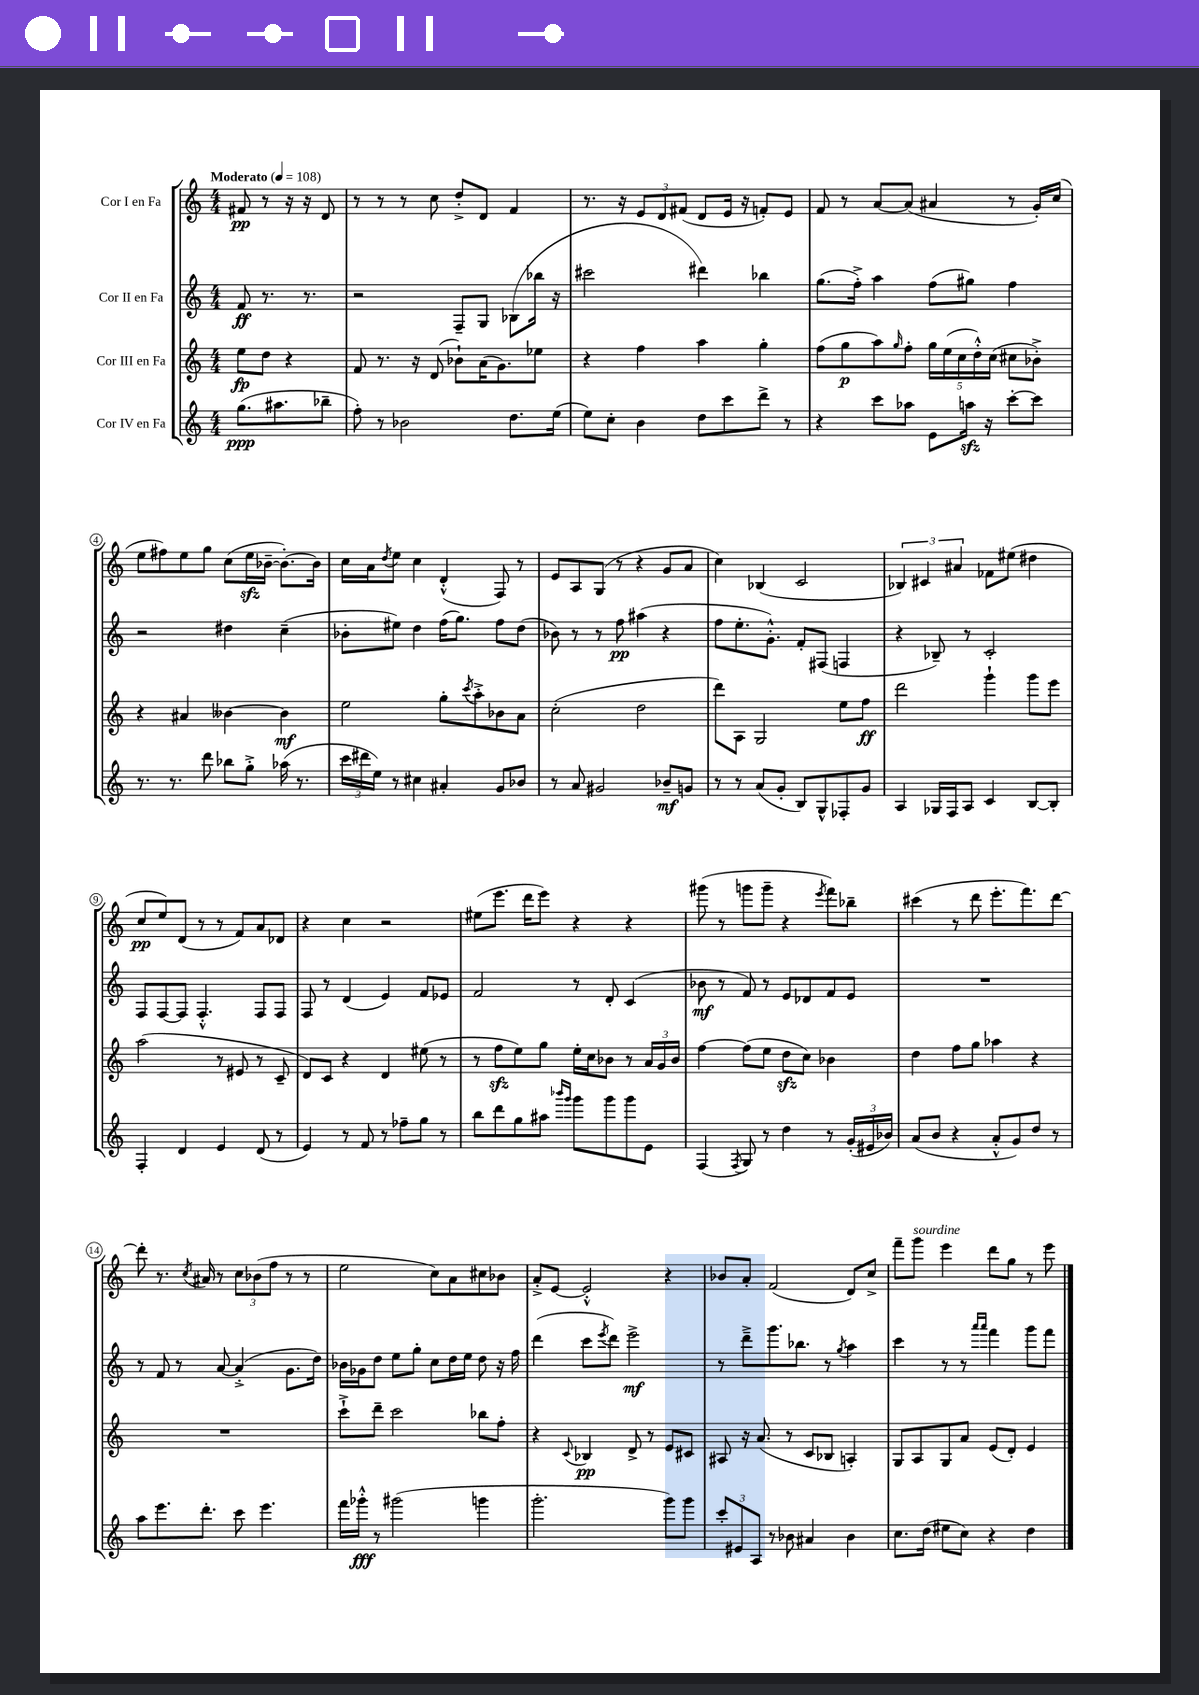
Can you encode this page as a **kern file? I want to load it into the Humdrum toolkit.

**kern	**dynam	**kern	**dynam	**kern	**dynam	**kern	**dynam
*part4	*part4	*part3	*part3	*part2	*part2	*part1	*part1
*staff4	*staff4	*staff3	*staff3	*staff2	*staff2	*staff1	*staff1
*I"Cor IV en Fa	*	*I"Cor III en Fa	*	*I"Cor II en Fa	*	*I"Cor I en Fa	*
*clefG2	*	*clefG2	*	*clefG2	*	*clefG2	*
*k[]	*	*k[]	*	*k[]	*	*k[]	*
*M4/4	*	*M4/4	*	*M4/4	*	*M4/4	*
*MM108	*	*MM108	*	*MM108	*	*MM108	*
=	=	=	=	=	=	=	=
!	!	!	!	!	!	!LO:TX:a:B:t=Moderato	!
(8.gg\L	ppp	8ee\L	fp	8f/	ff	8f#X/	pp
.	.	8dd\J	.	8.r	.	8r	.
8.aa#X\	.	.	.	.	.	.	.
.	.	4r	.	.	.	16r	.
.	.	.	.	8.r	.	16r	.
8bb-X~\J	.	.	.	.	.	8d/	.
=1	=1	=1	=1	=1	=1	=1	=1
8ff'\)	.	8f/	.	2r	.	8r	.
8r	.	8.r	.	.	.	8r	.
2b-X\	.	.	.	.	.	8r	.
.	.	16r	.	.	.	.	.
.	.	(8d/	.	.	.	8cc\	.
.	.	8b-X`\L)	.	8F~/L	.	8dd'^/L	.
.	.	(16a\K	.	8G/J	.	8d/J	.
.	.	8.g\)	.	.	.	.	.
8.dd\L	.	.	.	(8B-X\L	.	4f/	.
.	.	8ee-X\J	.	16bb-X\Jk	.	.	.
(16ee\Jk	.	.	.	16r	.	.	.
=2	=2	=2	=2	=2	=2	=2	=2
8ee\L)	.	4r	.	2ccc#X\	.	8.r	.
8cc'\J	.	.	.	.	.	.	.
.	.	.	.	.	.	16r	.
4b\	.	4ff\	.	.	.	12e/L	.
.	.	.	.	.	.	12d/	.
.	.	.	.	.	.	(12f#X/J	.
8dd\L	.	4aa\	.	4ddd#X\)	.	8d/L	.
8ccc\	.	.	.	.	.	16e/Jk	.
.	.	.	.	.	.	16r	.
8ddd^\J	.	4gg'\	.	4bb-X\	.	8fn'/L)	.
8r	.	.	.	.	.	8e/J	.
=3	=3	=3	=3	=3	=3	=3	=3
4r	.	(8ff\L	.	(8.gg\L	.	8f/	.
.	.	8gg\	p	.	.	8r	.
.	.	.	.	16ff'^\Jk)	.	.	.
8ccc\L	.	8aa\)	.	4aa\	.	[8a/L	.
.	.	16qqgg/	.	.	.	.	.
8aa-X\J	.	8ff'\J	.	.	.	(8a/J]	.
8e\L	.	20gg\LL	.	(8ff\L	.	4a#X/	.
.	.	(20ee\	.	.	.	.	.
.	.	20cc\	.	.	.	.	.
16aanzz\Jk	.	.	.	8gg#X\J)	.	.	.
.	.	20dd'^^\)	.	.	.	.	.
16r	.	.	.	.	.	.	.
.	.	(20cc\JJ	.	.	.	.	.
[8ccc'\L	.	8cc#X\L	.	4ff\	.	8r	.
8ccc\J]	.	8b-X'^\J)	.	.	.	16g'/LL)	.
.	.	.	.	.	.	(16cc/JJ	.
!!LO:LB:g=z
=4	=4	=4	=4	=4	=4	=4	=4
8.r	.	4r	.	2r	.	8ee\L	.
.	.	.	.	.	.	8ff#X\)	.
8.r	.	.	.	.	.	.	.
.	.	4a#X/	.	.	.	8ee\	.
8ddd\	.	.	.	.	.	8gg\J	.
8bb-X\L	.	[4b--X\	.	4dd#X\	.	(8cc\L	.
8gg'^\J	.	.	.	.	.	16eezz\L	.
.	.	.	.	.	.	[16b-X~\JJ	.
(16aa-X\	.	4b--\]	mf	(4cc~\	.	8.b-'\L_)	.
8.r	.	.	.	.	.	.	.
.	.	.	.	.	.	16b-\Jk]	.
=5	=5	=5	=5	=5	=5	=5	=5
24ccc\LL	.	2ee\	.	8b-X'\L	.	16cc\LL	.
24ddd#X\	.	.	.	.	.	.	.
.	.	.	.	.	.	16a\J	.
24ee\JJ)	.	.	.	.	.	.	.
.	.	.	.	.	.	8qdd/	.
8r	.	.	.	8ee#X\J)	.	8ee\J	.
4cc#X\	.	.	.	4dd\	.	4cc\	.
4a#X'/	.	8gg'\L	.	(16ff\KL	.	(4d'^^/	.
.	.	.	.	8.gg\J)	.	.	.
.	.	8qccc/	.	.	.	.	.
.	.	8aa'^\	.	.	.	.	.
8g/L	.	8b-X\	.	8ff\L	.	8F/)	.
8b-X/J	.	8a\J	.	(8dd\J	.	8r	.
=6	=6	=6	=6	=6	=6	=6	=6
8r	.	(2cc'\	.	8b-X\)	.	8e/L	.
8a/	.	.	.	8r	.	8A/	.
2g#X/	.	.	.	8r	.	(8G/J	.
.	.	.	.	8ff\	pp	8r	.
.	.	2dd\	.	(4aa#X\	.	4r	.
8b-X~/L	mf	.	.	4r	.	8g/L	.
8gn/J	.	.	.	.	.	8a/J	.
=7	=7	=7	=7	=7	=7	=7	=7
8r	.	8ddd\L)	.	8ff\L	.	4cc\)	.
8r	.	8A\J	.	8.ee'\	.	.	.
(8a/L	.	2G/	.	.	.	(4B-X/	.
.	.	.	.	8.g'^^\J)	.	.	.
8g'/J	.	.	.	.	.	.	.
8B/L)	.	.	.	8f'/L	.	2c/	.
8G^^/	.	.	.	(8F#X/J	.	.	.
8F-X'/	.	8ee\L	.	4Fn/	.	.	.
8g/J	.	8ff\J	ff	.	.	.	.
=8	=8	=8	=8	=8	=8	=8	=8
4A/	.	2ddd\	.	4r	.	6B-X/)	.
.	.	.	.	.	.	6c#X/	.
16G-X/LL	.	.	.	8B-X~/)	.	.	.
16F/J	.	.	.	.	.	.	.
.	.	.	.	.	.	6a#X/	.
8A/J	.	.	.	8r	.	.	.
4c/	.	4ggg`\	.	2c'/	.	8f-X\L	.
.	.	.	.	.	.	(8ee#X\J	.
[8B/L	.	8ggg\L	.	.	.	4dd#X\	.
8B'/J]	.	8eee\J	.	.	.	.	.
!!LO:LB:g=z
=9	=9	=9	=9	=9	=9	=9	=9
4F'/	.	(2aa\	.	8F/L	.	8cc/L	pp
.	.	.	.	[8F/	.	8ee/)	.
4d/	.	.	.	8F/J]	.	(8d/J	.
.	.	.	.	4.F'^^/	.	8r	.
4e/	.	8r	.	.	.	8r	.
.	.	8e#X/	.	.	.	8f/L)	.
(8d/	.	8r	.	8F/L	.	8a/	.
8r	.	8c~/	.	8F/J	.	8d-X/J	.
=10	=10	=10	=10	=10	=10	=10	=10
4e/)	.	8d/L)	.	8F/	.	4r	.
.	.	8c/J	.	8r	.	.	.
8r	.	4r	.	(4d/	.	4cc\	.
8f/	.	.	.	.	.	.	.
8r	.	4d/	.	4e/)	.	2r	.
8ff-X~\L	.	.	.	.	.	.	.
8gg\J	.	(8ee#X\	.	8f/L	.	.	.
8r	.	8r	.	8e-X/J	.	.	.
=11	=11	=11	=11	=11	=11	=11	=11
8bb\L	.	8r	.	2f/	.	(8ee#X\L	.
8ddd\	.	8ffzz\L	.	.	.	8.eee\J	.
8gg\	.	8ee\)	.	.	.	.	.
.	.	.	.	.	.	16ddd\KL	.
8aa#X\J	.	8gg\J	.	.	.	8eee\J)	.
16qqbbb-X/LL	.	.	.	.	.	.	.
16qqggg/JJ	.	.	.	.	.	.	.
8ggg\L	.	16ee'\LL	.	8r	.	4r	.
.	.	16cc\J	.	.	.	.	.
8ggg\	.	8b-X\J	.	8d'/	.	.	.
8ggg\	.	8r	.	(4c/	.	4r	.
8e\J	.	24a/LL	.	.	.	.	.
.	.	24g/	.	.	.	.	.
.	.	24b-/JJ	.	.	.	.	.
=12	=12	=12	=12	=12	=12	=12	=12
(4F/	.	[4ff\	.	8b-X\	mf	(8ggg#X\	.
.	.	.	.	8r	.	8r	.
8qF/	.	.	.	.	.	.	.
8G/)	.	(8ff\L]	.	8f/)	.	8gggn\L	.
8r	.	8ee\J	.	8r	.	8ggg~\J	.
4dd\	.	8ddzz\L	.	8e/L	.	4r	.
.	.	8cc\J)	.	8d-X/	.	.	.
.	.	.	.	.	.	8qeee/	.
8r	.	4b-X\	.	8f/	.	8fff\L)	.
(24g'/LL	.	.	.	8e/J	.	8bb-X~\J	.
24e#X/	.	.	.	.	.	.	.
24b-X/JJ)	.	.	.	.	.	.	.
=13	=13	=13	=13	=13	=13	=13	=13
(8a/L	.	4dd\	.	1r	.	(4ccc#X\	.
8b/J	.	.	.	.	.	.	.
4r	.	8ff\L	.	.	.	8r	.
.	.	8gg\J	.	.	.	8ddd\	.
8a'^^/L	.	4aa-X\	.	.	.	8.eee'\L	.
8g/)	.	.	.	.	.	.	.
.	.	.	.	.	.	8.fff\)	.
8dd/J	.	4r	.	.	.	.	.
8r	.	.	.	.	.	[8ddd\J	.
!!LO:LB:g=z
=14	=14	=14	=14	=14	=14	=14	=14
8aa\L	.	1r	.	8r	.	8ddd'\]	.
8.eee\	.	.	.	8f/	.	8.r	.
.	.	.	.	8r	.	.	.
.	.	.	.	.	.	8qcc/	.
8.ddd'\J	.	.	.	.	.	16a#X/	.
.	.	.	.	[8a/	.	8r	.
8ccc\	.	.	.	(4a'^/]	.	12cc\L	.
.	.	.	.	.	.	(12b-X\	.
4.eee\	.	.	.	.	.	.	.
.	.	.	.	.	.	12ff\J	.
.	.	.	.	8.g\L	.	8r	.
.	.	.	.	.	.	8r	.
.	.	.	.	16dd\Jk)	.	.	.
=15	=15	=15	=15	=15	=15	=15	=15
16fff\LL	.	8ccc`^\L	.	16b-X\LL	.	2ee\	.
16ggg-X'^^\JJ	fff	.	.	16g-X\J	.	.	.
8r	.	8ddd~\J	.	8dd\J	.	.	.
(2ggg#X\	.	2ccc\	.	8ee\L	.	.	.
.	.	.	.	8gg'\J	.	.	.
.	.	.	.	8cc\L	.	8cc\L)	.
.	.	.	.	16dd\L	.	8a\	.
.	.	.	.	16ee\JJ	.	.	.
4gggn\	.	8bb-X\L	.	8dd\	.	8cc#X\	.
.	.	8ff'\J	.	16r	.	8b-X\J	.
.	.	.	.	16ff\	.	.	.
=16	=16	=16	=16	=16	=16	=16	=16
2.ggg'\	.	4r	.	(4ddd\	.	8a'^/L	.
.	.	.	.	.	.	[8e/J	.
.	.	8qqc/	.	.	.	.	.
.	.	4B-X/	pp	8ccc\L	.	2e'^^/]	.
.	.	.	.	8qeee/	.	.	.
.	.	.	.	8ddd\J)	.	.	.
.	.	8d^/	.	2eee^\	mf	.	.
.	.	8r	.	.	.	.	.
8ggg\L)	.	8e/L	.	.	.	4r	.
8ggg\J	.	8c#X/J	.	.	.	.	.
=17	=17	=17	=17	=17	=17	=17	=17
12ccc'/L	.	8A#X/	.	8r	.	8b-X/L	.
12e#X/	.	.	.	.	.	.	.
.	.	16r	.	8ddd~^\L	.	8a'/J	.
12A/J	.	.	.	.	.	.	.
.	.	(8.a/	.	.	.	.	.
8r	.	.	.	8.ggg\	.	(2f/	.
8b-X\	.	8r	.	.	.	.	.
.	.	.	.	8.bb-X\J	.	.	.
4a#X/	.	8c/L	.	.	.	.	.
.	.	8B-X/J	.	8r	.	.	.
.	.	.	.	8qgg/	.	.	.
4b-\	.	4An'/)	.	4aa\	.	8d/L)	.
.	.	.	.	.	.	8cc^/J	.
=18	=18	=18	=18	=18	=18	=18	=18
8.cc\L	.	8G/L	.	4ccc\	.	8fff~\L	.
!	!	!	!	!	!	!LO:TX:a:i:t=sourdine	!
.	.	8A/	.	.	.	8ggg\J	.
(16dd\Jk	.	.	.	.	.	.	.
8ee#X\L	.	8G/	.	8r	.	4eee\	.
8cc\J)	.	8a/J	.	8r	.	.	.
.	.	.	.	16qqaaa/LL	.	.	.
.	.	.	.	16qqaaa/JJ	.	.	.
4r	.	(8e/L	.	4fff\	.	8ddd\L	.
.	.	8d'/J)	.	.	.	8gg\J	.
4dd\	.	4e/	.	8ggg\L	.	8r	.
.	.	.	.	8fff\J	.	8eee\	.
==	==	==	==	==	==	==	==
*-	*-	*-	*-	*-	*-	*-	*-
